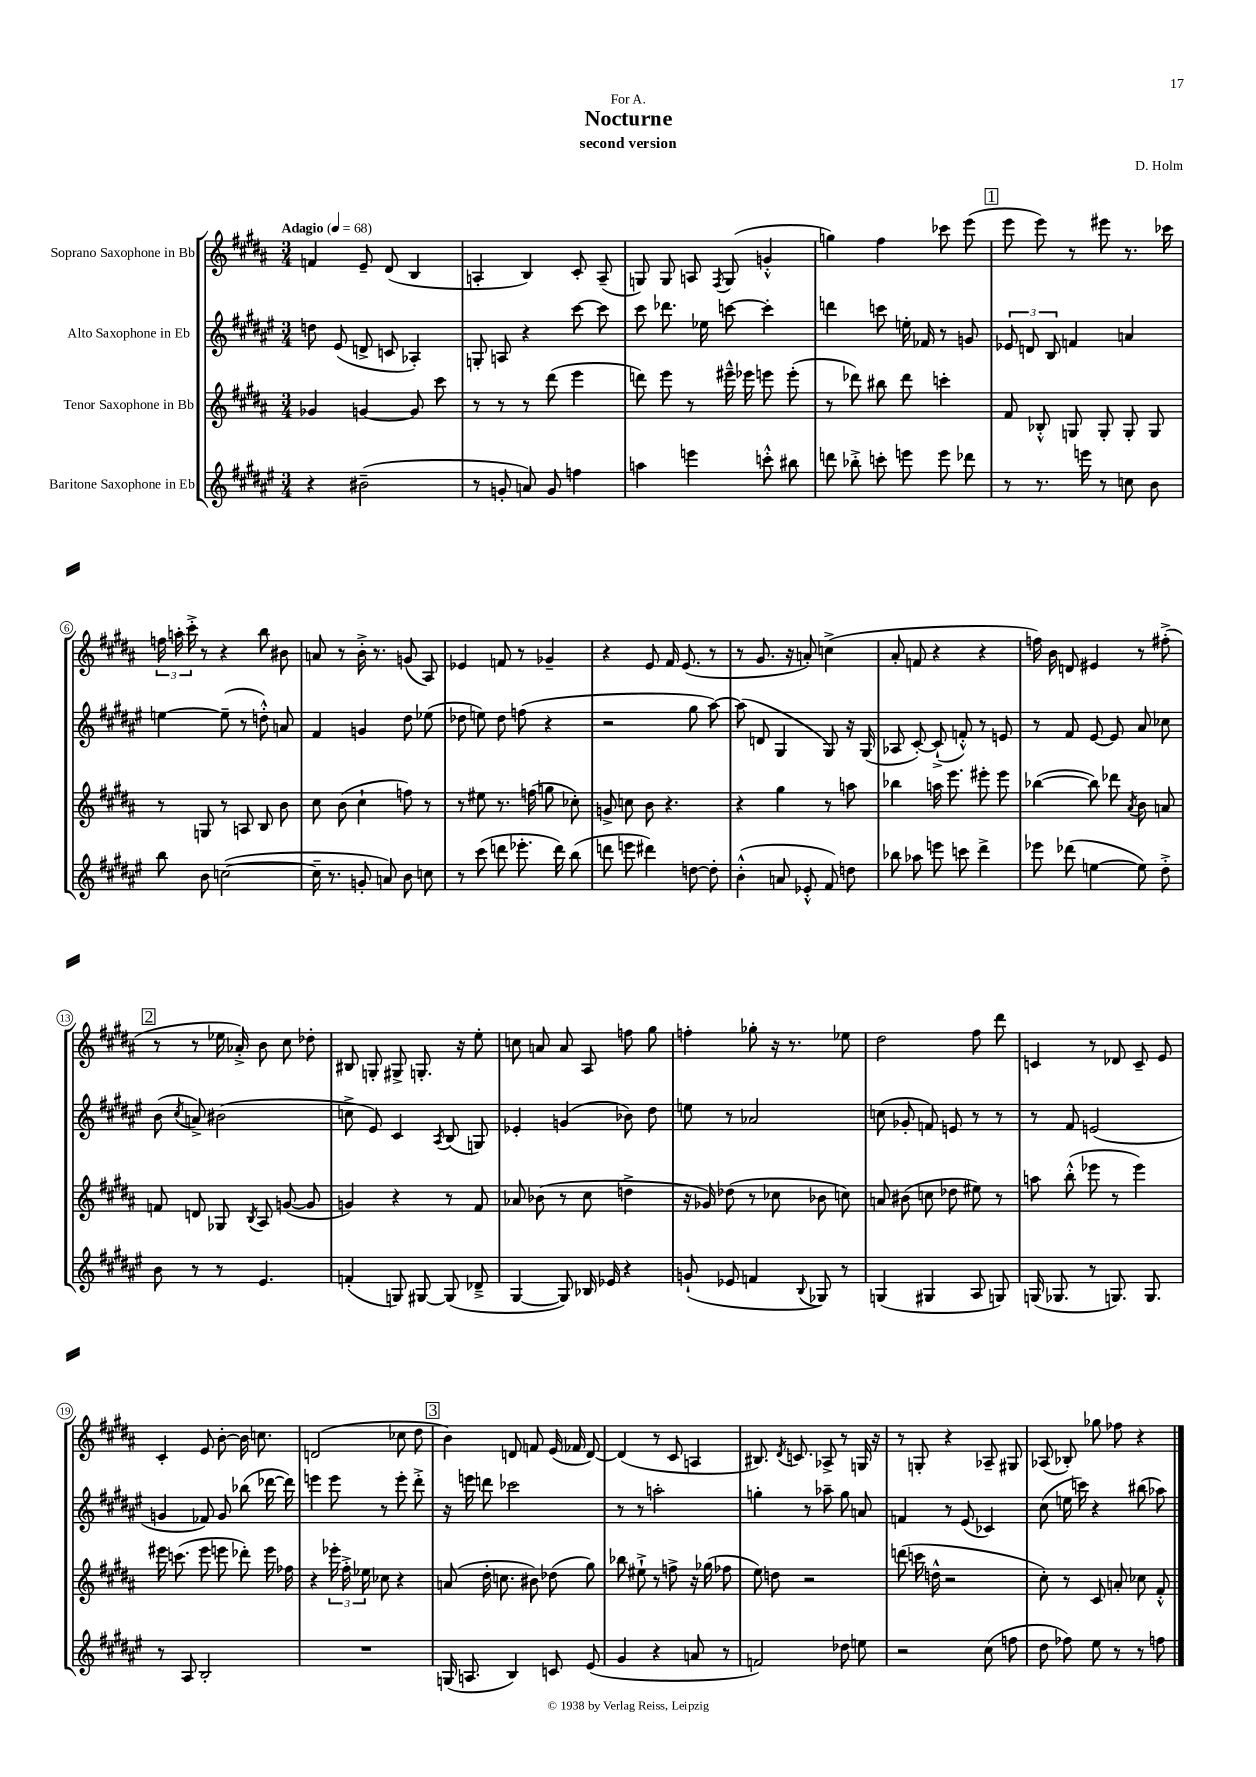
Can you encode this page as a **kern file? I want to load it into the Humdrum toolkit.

**kern	**kern	**kern	**kern
*part4	*part3	*part2	*part1
*staff4	*staff3	*staff2	*staff1
*I"Baritone Saxophone in Eb	*I"Tenor Saxophone in Bb	*I"Alto Saxophone in Eb	*I"Soprano Saxophone in Bb
*clefG2	*clefG2	*clefG2	*clefG2
*k[f#c#g#d#a#e#]	*k[f#c#g#d#a#]	*k[f#c#g#d#a#e#]	*k[f#c#g#d#a#]
*M3/4	*M3/4	*M3/4	*M3/4
*MM68	*MM68	*MM68	*MM68
=1	=1	=1	=1
!	!	!	!LO:TX:a:B:t=Adagio
4r	4g-X/	8ddn\	4fn/
.	.	(8e#/	.
(2b#X~\	[4gn/	8dn^/	8e~/
.	.	8cn/	(8d#/
.	8g/]	4A-X'/)	4B/
.	8ccc#\	.	.
=2	=2	=2	=2
8r	8r	8Gn'/	4An'/
8gn'/	8r	8An/	.
8an/)	8r	4r	4B/)
8g/	(8ddd#\	.	.
4ffn\	4eee\	[8ccc#\	8c#'/
.	.	8ccc#\]	(8A~/
=3	=3	=3	=3
4aan\	8dddn\)	8ccc#\	8Gn/)
.	8eee\	8.ddd-X\	8G/
4eeen\	8r	.	8An/
.	.	16ee-X\	.
.	.	.	8qF#/
.	16eee#X~^^\	[8cccn\	(8G/
.	16eee-X\	.	.
8cccn'^^\	8eeen\	4ccc'\]	4gn'^^/
8bb#X\	(8eee'\	.	.
=4	=4	=4	=4
8dddn\	8r	4dddn\	4ggn\)
8bb-X'^\	8ddd-X\)	.	.
8cccn'\	8bb#X\	8cccn\	4ff#\
8eeen\	8ddd-\	16een'\	.
.	.	16f-X/	.
8eee\	4cccn'\	8r	8ccc-X\
8ddd-X\	.	8gn/	(8eee\
!!LO:REH:place=s1:t=1
=5	=5	=5	=5
8r	8f#/	12e-X/	8eee\
.	.	12dn/	.
8.r	8B-X'^^/	.	8eee\)
.	.	12B/	.
.	8Gn/	4fn/	8r
16eeen\	.	.	.
8r	8G'/	.	8eee#X\
8ccn\	8G'/	4an/	8.r
8b\	8G/	.	.
.	.	.	16ccc-X\
!!LO:LB:g=z
=6	=6	=6	=6
8bb\	8r	[4een\	24ffn\
.	.	.	24aan'\
.	.	.	24ccc#'^\
8b\	8Gn/	.	8r
([2ccn\	8r	(8ee~\]	4r
.	8An/	8r	.
.	8B/	8ddn'^^\)	8bb\
.	8b\	8an/	8b#X\
=7	=7	=7	=7
16cc~\]	8cc#\	4f#/	8an/
8.r	.	.	.
.	(8b\	.	8r
8gn'/	4cc#`\	4gn/	16b'^\
.	.	.	8.r
8an/)	.	.	.
8b\	8ffn\)	8dd#\	(8gn/
8ccn\	8r	(8ee-X\	8A#/)
=8	=8	=8	=8
8r	8r	8dd-X\	4e-X/
(8ccc#\	8ee#X\	8een\)	.
8dddn\	8.r	8dd-\	8fn/
8.eee-X'\	.	(8ffn\	8r
.	(16ffn\	.	.
.	8ggn\	4r	4g-X~/
16ddd\)	.	.	.
(8bb\	8cc-X'\)	.	.
=9	=9	=9	=9
8dddn\	8gn^/	2r	4r
8eeen\	8ccn\	.	.
4ddd#X\)	8b\	.	8e/
.	4.r	.	16f#/
.	.	.	(8.e/
[8ddn\	.	8gg#\	.
8dd'\]	.	[8aa#\)	8r
=10	=10	=10	=10
(4b'^^\	4r	(8aa#\]	8r
.	.	8dn/	8.g#/
8an/	4gg#\	4G#/	.
.	.	.	16r
8e-X'^^/	.	.	8an'/)
8f#/)	8r	8G#/)	(4ccn^\
8ddn\	8aan\	16r	.
.	.	(16G#/	.
=11	=11	=11	=11
8bb-X\	4bb-X\	8A-X/	8a#'/
8aa-X\	.	[8c#'/)	8fn/
8eeen\	16aan\	(8c#`^/]	4r
.	8.eee\	.	.
8cccn\	.	8fn'^^/)	.
4ddd#^\	8eee#X'\	8r	4r
.	8eee#\	8en/	.
=12	=12	=12	=12
8eee-X\	([4bb-X\	8r	16ffn\)
.	.	.	16b\
(8ddd-X\	.	8f#/	8dn/
[4een\	8bb-\])	[8e#/	4e#X/
.	8ddd-X\	8e#/]	.
.	8qa#/	.	.
8ee\])	8b\	8a#/	8r
8dd#'^\	8an/	8cc-X\	(8ff#X'^\
!!LO:LB:g=z
!!LO:REH:place=s1:t=2
=13	=13	=13	=13
8b\	8fn/	(8b\	8r
.	.	8qcc#/	.
8r	8dn/	8an^/)	8r
8r	8G-X/	(2b#X\	16ee-X\
.	.	.	16a-X'^/)
.	8qB/	.	.
4.e#/	8A#/	.	8b\
.	([8gn/	.	8cc#\
.	8g/]	.	8dd-X'\
=14	=14	=14	=14
(4fn'/	4gn/)	8ccn^\	8B#X/
.	.	8e#/)	8Gn'/
8Gn/)	4r	4c#/	8G#X^/
[8G#X/	.	.	8.Gn'/
.	.	8qA#/	.
(8G#/]	8r	(8B/	.
.	.	.	16r
8d-X~^/	8f#/	8Gn/)	8ee'\
=15	=15	=15	=15
[4G#/	8a-X/	4e-X'/	8ccn\
.	(8b-X\	.	8an/
8G#/])	8r	(4gn/	8a/
16B-X/	8cc#\	.	8A#/
16e-X/	.	.	.
4r	4ddn^\	8b-X\)	8ffn\
.	.	8dd#\	8gg#\
=16	=16	=16	=16
(8gn`/	16r	8een\	4ffn'\
.	16g-X/)	.	.
8e-X/	(8dd-X\	8r	.
4fn/	8r	2a-X/	8gg-X'\
.	8cc-X\	.	16r
.	.	.	8.r
8qqB/	.	.	.
8G-X/)	8b-X\	.	.
8r	8ccn\)	.	8ee-X\
=17	=17	=17	=17
(4Gn/	8an/	(8ccn\	2dd#\
.	(8b#X\	8g-X'/	.
4G#X/	8ccn\	8fn/)	.
.	8dd-X\	8en/	.
8A#/	8ee#X\)	8r	8ff#\
8Gn/)	8r	8r	8ddd#\
=18	=18	=18	=18
(16Gn/	8aan\	8r	4cn/
8.G-X/	.	.	.
.	(8bb'^^\	8f#/	.
8r	8eee-X\	(2en/	8r
8.Gn/)	8r	.	8d-X/
.	4eee-\)	.	8c~/
8.G/	.	.	.
.	.	.	8e/
!!LO:LB:g=z
=19	=19	=19	=19
8r	16eee#X\	4gn/	4c#'/
.	(8.cccn\	.	.
8A#/	.	.	.
2B'/	8eee#\	8f-X/)	8e/
.	8eeen\	8g/	[8b'\
.	8ddd-X'\)	(8bb-X\	16b\]
.	.	.	8.ccn\
.	16eee\	[16ddd-X\	.
.	16ff-X\	16ddd-\])	.
=20	=20	=20	=20
2.r	4r	4eeen\	(2dn/
.	24eee-X'\	8eee\	.
.	24ff#'^\	.	.
.	24ee-X\	.	.
.	8cc-X\	8r	.
.	4r	8eee'\	8cc-X\
.	.	8ddd#'^\	8dd#\
!!LO:REH:place=s1:t=3
=21	=21	=21	=21
(16Gn/	(8an/	16r	4b\)
8.An/	.	16eeen\	.
.	16dd#'\	8dddn\	.
.	8.ccn\	.	.
4B/)	.	2ccc-X\	8dn/
.	8b#X\)	.	8fn/
8cn/	(8dd-X\	.	(16e/
.	.	.	16f-X/
(8e#/	8gg#\)	.	[8d/)
=22	=22	=22	=22
4g#/	8bb-X\	8r	(4d/]
.	8ee#X`^\	8r	.
4r	8r	2aan'\	8r
.	8ffn^\	.	8c#/
8an/	16r	.	4An/
.	(16gg-X\	.	.
8r	8ff-X\	.	.
=23	=23	=23	=23
2fn/)	8ee\)	4ggn'\	8.B#X/)
.	8ddn\	.	.
.	.	.	8qd#/
.	.	.	8.cn/
.	2r	8r	.
.	.	8aa-X~\	8A-X^/
8dd-X\	.	8gg\	8r
8een\	.	8an/	16Gn/
.	.	.	16r
=24	=24	=24	=24
2r	(8dddn\	4fn/	8r
.	16cccn\	.	8Gn'/
.	16ddn^^\	.	.
.	2r	8r	4r
.	.	(8e#/	.
(8cc#\	.	4c-X/)	8A-X~/
8ffn\	.	.	8G#X/
=25	=25	=25	=25
8dd#\	8cc#'\)	(8cc#\	(8A-X/
8ff-X\)	8r	16een\	8B-X'/)
.	.	16cccn\)	.
8ee#\	8c#/	4r	8gg-X\
8r	8an'/	.	8ff-X\
8r	8cc-X\	(8bb#X\	4r
8ffn\	8f#'^^/	8aa-X\)	.
==	==	==	==
*-	*-	*-	*-
